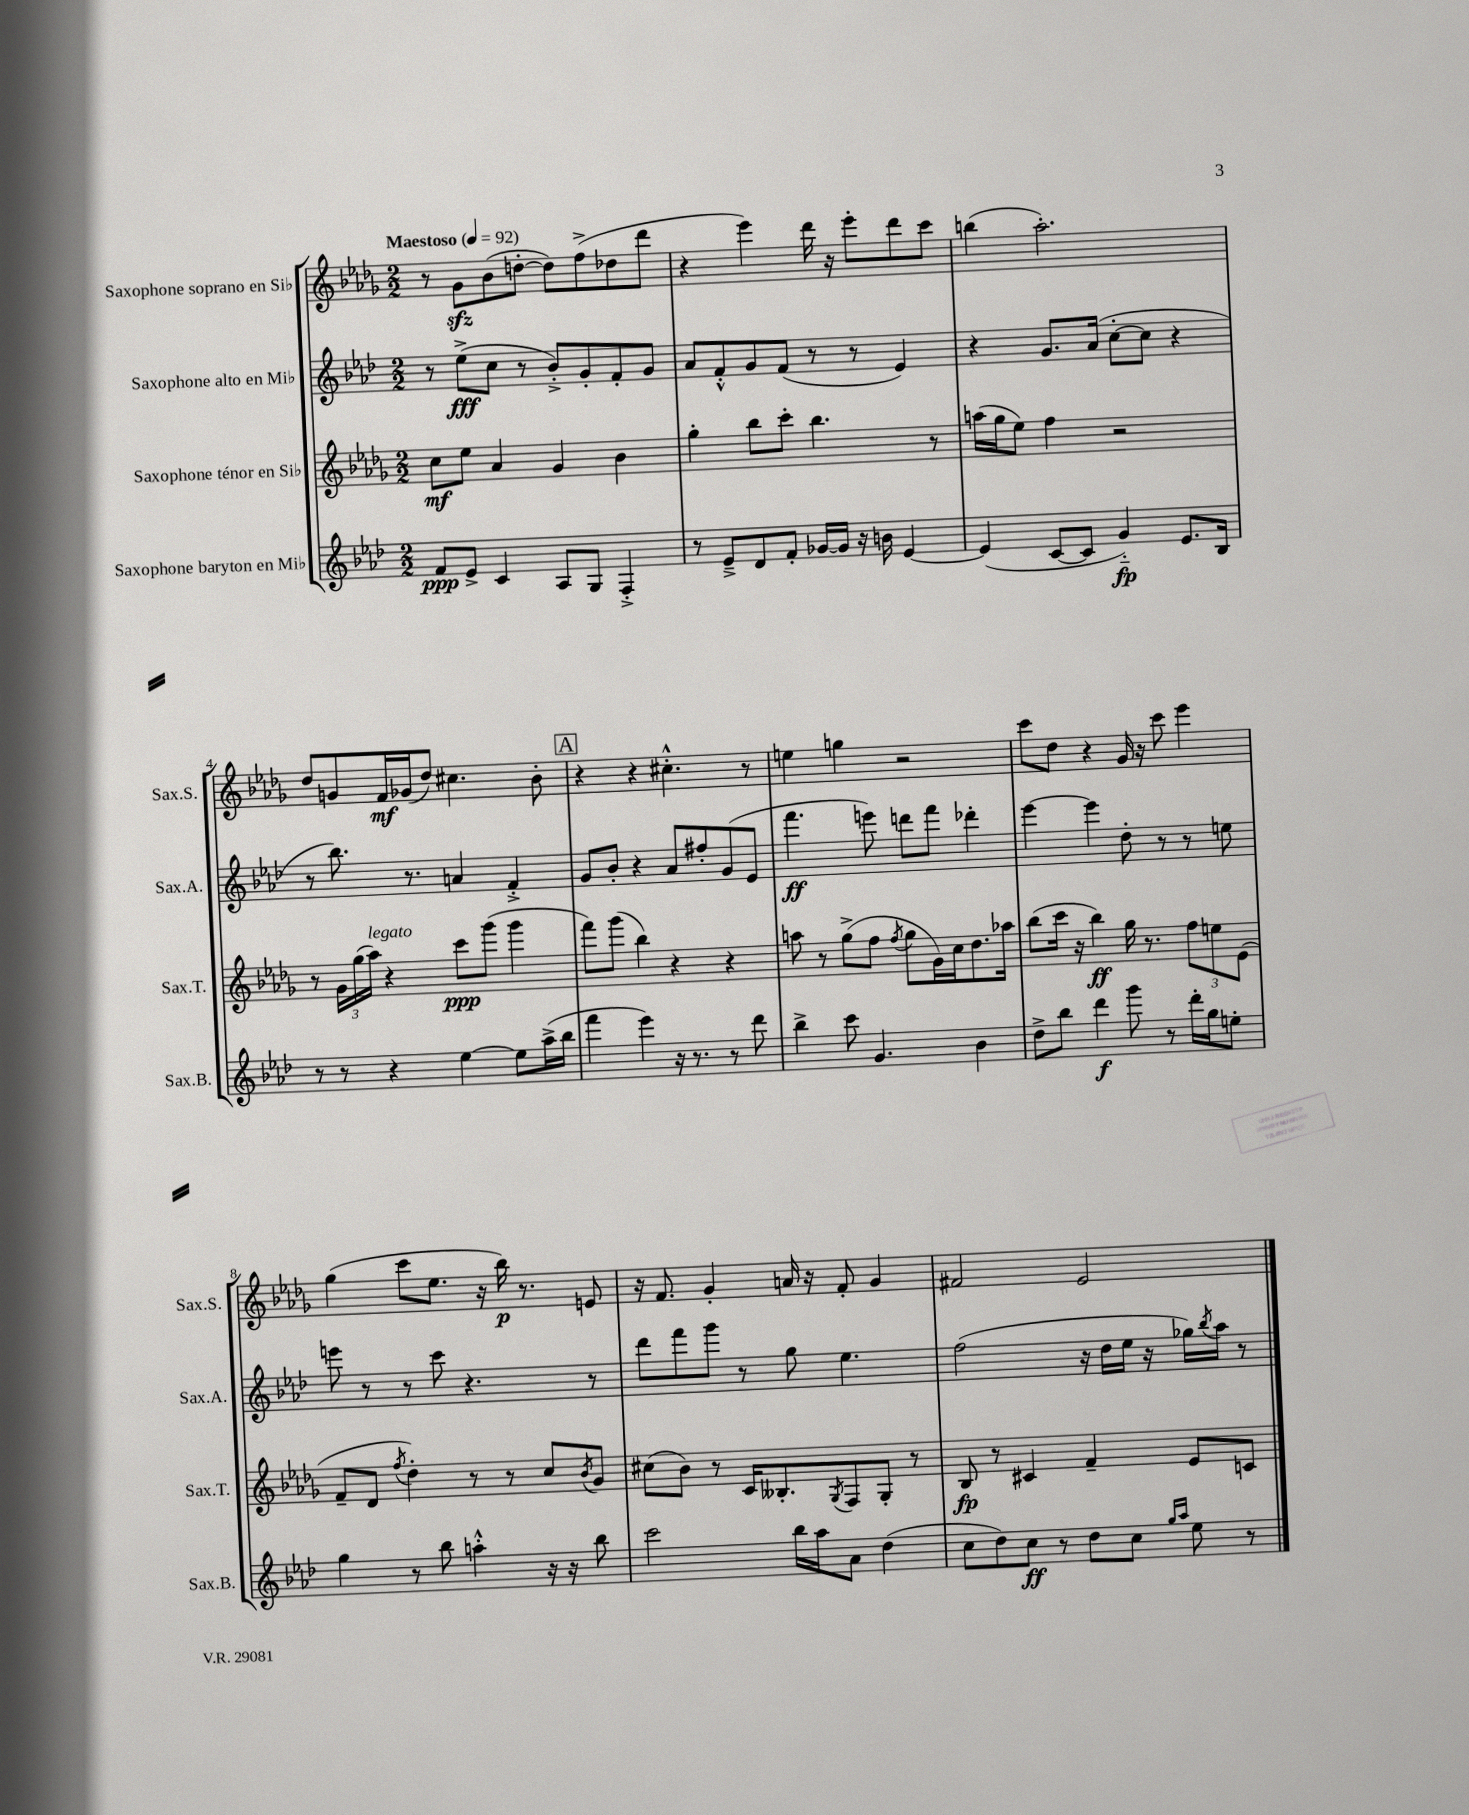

**kern	**dynam	**kern	**dynam	**kern	**dynam	**kern	**dynam
*part4	*part4	*part3	*part3	*part2	*part2	*part1	*part1
*staff4	*staff4	*staff3	*staff3	*staff2	*staff2	*staff1	*staff1
*I"Saxophone baryton en Mi♭	*	*I"Saxophone ténor en Si♭	*	*I"Saxophone alto en Mi♭	*	*I"Saxophone soprano en Si♭	*
*I'Sax.B.	*	*I'Sax.T.	*	*I'Sax.A.	*	*I'Sax.S.	*
*clefG2	*	*clefG2	*	*clefG2	*	*clefG2	*
*k[b-e-a-d-]	*	*k[b-e-a-d-g-]	*	*k[b-e-a-d-]	*	*k[b-e-a-d-g-]	*
*M2/2	*	*M2/2	*	*M2/2	*	*M2/2	*
*MM92	*	*MM92	*	*MM92	*	*MM92	*
=1	=1	=1	=1	=1	=1	=1	=1
!	!	!	!	!	!	!LO:TX:a:B:t=Maestoso	!
8f/L	ppp	8cc\L	mf	8r	.	8r	.
8e-^/J	.	8ee-\J	.	(8ee-^\L	fff	8g-zz\L	.
4c/	.	4a-/	.	8cc\J	.	(8b-\	.
.	.	.	.	8r	.	[8ddn'\J	.
8A-/L	.	4g-/	.	8b-'^/L)	.	8dd\L])	.
8G/J	.	.	.	8g'/	.	(8ff^\	.
4F'^/	.	4b-\	.	8f'/	.	8dd-X\	.
.	.	.	.	8g/J	.	8ddd-\J	.
=2	=2	=2	=2	=2	=2	=2	=2
8r	.	4gg-'\	.	8a-/L	.	4r	.
8e-~^/L	.	.	.	8f'^^/	.	.	.
8d-/	.	8bb-\L	.	8g/	.	4eee-\)	.
8f'/J	.	8ccc'\J	.	(8f/J	.	.	.
[16g-X/LL	.	4.bb-\	.	8r	.	16ddd-\	.
16g-/JJ]	.	.	.	.	.	16r	.
16r	.	.	.	8r	.	8eee-'\L	.
16bn\	.	.	.	.	.	.	.
[4e-/	.	.	.	4e-/)	.	8ddd-\	.
.	.	8r	.	.	.	8ccc\J	.
=3	=3	=3	=3	=3	=3	=3	=3
(4e-/]	.	(16aan\LL	.	4r	.	(4bbn\	.
.	.	16gg-\J	.	.	.	.	.
.	.	8ee-\J)	.	.	.	.	.
[8c/L	.	4ff\	.	8.g/L	.	2.aa-'\)	.
8c/J]	.	.	.	.	.	.	.
.	.	.	.	(16a-/Jk	.	.	.
4g/)	fp	2r	.	[8cc'\L	.	.	.
.	.	.	.	8cc\J]	.	.	.
8.e-/L	.	.	.	4r	.	.	.
16B-/Jk	.	.	.	.	.	.	.
!!LO:LB:g=z
=4	=4	=4	=4	=4	=4	=4	=4
8r	.	8r	.	8r	.	8dd-/L	.
8r	.	24g-\LL	.	8.bb-\)	.	8gn/	.
.	.	(24gg-\	.	.	.	.	.
!	!	!LO:TX:a:i:t=legato	!	!	!	!	!
.	.	24aa-\JJ)	.	.	.	.	.
4r	.	4r	.	.	.	16f/L	mf
.	.	.	.	8.r	.	(16g-X/J	.
.	.	.	.	.	.	8dd-/J)	.
[4ee-\	.	8ccc\L	ppp	4an/	.	4.cc#X\	.
.	.	(8ggg-\J	.	.	.	.	.
8ee-\L]	.	4ggg-\	.	4f'^/	.	.	.
(16aa-^\L	.	.	.	.	.	8b-'\	.
16bb-\JJ	.	.	.	.	.	.	.
!!LO:REH:place=s1:t=A
=5	=5	=5	=5	=5	=5	=5	=5
4fff\	.	8fff\L)	.	8g/L	.	4r	.
.	.	(8ggg-\J	.	8b-'/J	.	.	.
4eee-\)	.	4bb-\)	.	4r	.	4r	.
16r	.	4r	.	8a-/L	.	4.cc#X'^^\	.
8.r	.	.	.	.	.	.	.
.	.	.	.	8ff#X'/	.	.	.
8r	.	4r	.	(8g/	.	.	.
8ddd-\	.	.	.	8e-/J	.	8r	.
=6	=6	=6	=6	=6	=6	=6	=6
4bb-^\	.	8aan\	.	4.fff\	ff	4een\	.
.	.	8r	.	.	.	.	.
8ccc\	.	(8gg-^\L	.	.	.	4ggn\	.
4.g/	.	8ff\J	.	8eeen\)	.	.	.
.	.	8qff/	.	.	.	.	.
.	.	8gg-\L	.	8dddn\L	.	2r	.
.	.	16g-\L)	.	8fff\J	.	.	.
.	.	16cc\J	.	.	.	.	.
4b-\	.	8.dd-\	.	4ddd-X'\	.	.	.
.	.	16aa-X\Jk	.	.	.	.	.
=7	=7	=7	=7	=7	=7	=7	=7
8dd-^\L	.	(8bb-\L	.	[4eee-\	.	8ccc\L	.
8bb-\J	.	16ccc\Jk	.	.	.	8dd-\J	.
.	.	16r	.	.	.	.	.
4ddd-\	f	4bb-\)	ff	4eee-\]	.	4r	.
8ggg\	.	16gg-\	.	8dd-'\	.	16g-/	.
.	.	8.r	.	.	.	16r	.
8r	.	.	.	8r	.	8ccc\	.
16ddd-'\LL	.	12ff\L	.	8r	.	4eee-\	.
16gg\J	.	.	.	.	.	.	.
.	.	12een\	.	.	.	.	.
8een'\J	.	.	.	8een\	.	.	.
.	.	(12e-\J	.	.	.	.	.
!!LO:LB:g=z
=8	=8	=8	=8	=8	=8	=8	=8
4gg\	.	8f~/L	.	8eeen\	.	(4gg-\	.
.	.	8d-/J	.	8r	.	.	.
.	.	8qff/	.	.	.	.	.
8r	.	4dd-'\)	.	8r	.	8ccc\L	.
8bb-\	.	.	.	8ccc\	.	8.ee-\J	.
4aan'^^\	.	8r	.	4.r	.	.	.
.	.	.	.	.	.	16r	.
.	.	8r	.	.	.	16bb-\)	p
.	.	.	.	.	.	8.r	.
16r	.	8cc/L	.	.	.	.	.
16r	.	.	.	.	.	.	.
.	.	8qb-/	.	.	.	.	.
8bb-\	.	8g-/J	.	8r	.	8en/	.
=9	=9	=9	=9	=9	=9	=9	=9
2ccc\	.	(8cc#X\L	.	8ddd-\L	.	16r	.
.	.	.	.	.	.	8.f/	.
.	.	8b-\J)	.	8fff\	.	.	.
.	.	8r	.	8ggg\J	.	4g-'/	.
.	.	16c/KL	.	8r	.	.	.
.	.	8.B--X'/	.	.	.	.	.
16bb-\LL	.	.	.	8gg\	.	16an/	.
16aa-\J	.	.	.	.	.	16r	.
.	.	8qG-/	.	.	.	.	.
8a-\J	.	8F/	.	4.ee-\	.	8f'/	.
(4dd-\	.	8G-'/J	.	.	.	4g-/	.
.	.	8r	.	.	.	.	.
=10	=10	=10	=10	=10	=10	=10	=10
8cc\L	.	8B-/	fp	(2ff\	.	2f#X/	.
8dd-\)	.	8r	.	.	.	.	.
8cc\J	ff	4c#X/	.	.	.	.	.
8r	.	.	.	.	.	.	.
8dd-\L	.	4f~/	.	16r	.	2e-/	.
.	.	.	.	16dd-\LL	.	.	.
8cc\J	.	.	.	16ee-\JJ	.	.	.
.	.	.	.	16r	.	.	.
16qqgg/LL	.	.	.	.	.	.	.
16qqaa-/JJ	.	.	.	.	.	.	.
8ee-\	.	8e-/L	.	16gg-X\LL)	.	.	.
.	.	.	.	8qbb-/	.	.	.
.	.	.	.	16aa-\JJ	.	.	.
8r	.	8cn/J	.	8r	.	.	.
==	==	==	==	==	==	==	==
*-	*-	*-	*-	*-	*-	*-	*-
